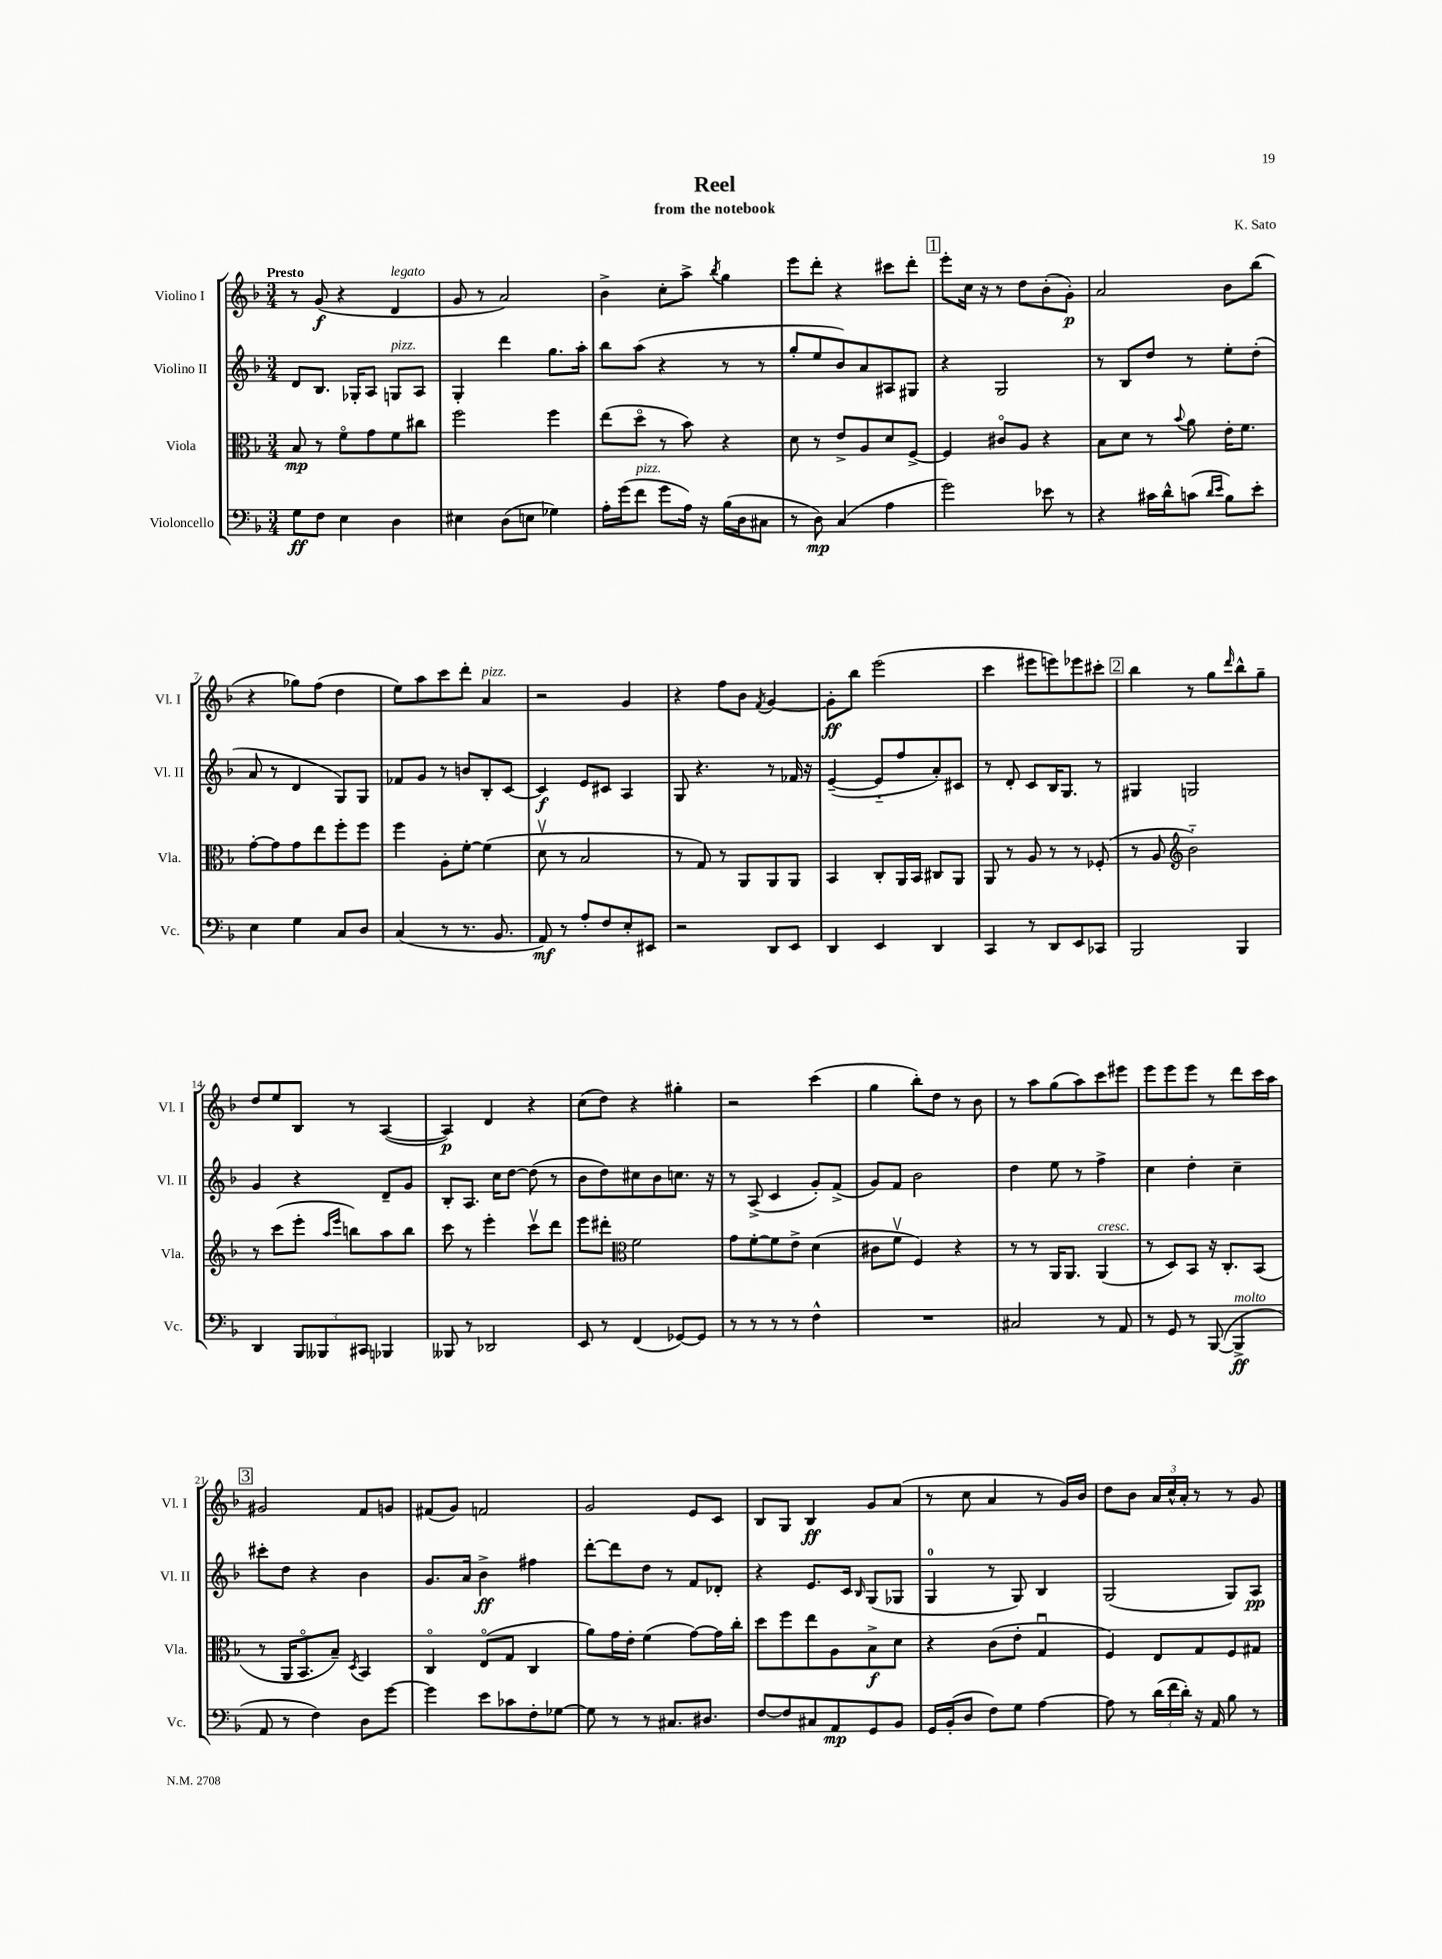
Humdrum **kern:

**kern	**kern	**kern	**kern
*staff4	*staff3	*staff2	*staff1
*clefF4	*clefC3	*clefG2	*clefG2
*k[b-]	*k[b-]	*k[b-]	*k[b-]
*M3/4	*M3/4	*M3/4	*M3/4
8G\L	8B-/	8d/L	8r
8F\J	8r	8.B-/J	(8g/
4E\	8fo\L	.	4r
.	.	16G-'/LK	.
.	8g\	8A/J	.
4D\	8f\	8G/L	4d/
.	8cc#\J	8A/J	.
=	=	=	=
4E#\	2ff\	4G'/	8g/
.	.	.	8r
(8D\L	.	4ddd\	2a/)
8E\J	.	.	.
4G-\)	4ff\	8.gg\L	.
.	.	16aa'\Jk	.
=	=	=	=
16A'\LL	(8ee\L	8bb-\L	4b-^\
(16g\J	.	.	.
8f\J	8ddo\J	(8aa\J	.
8g\L	8r	4r	8cc'\L
16A\Jk)	8b-\)	.	8aa^\J
16r	.	.	.
.	.	.	8qbb-/
(16B-\LL	4r	8r	4gg\
16D\J	.	.	.
8C#\J	.	8r	.
=	=	=	=
8r	8d\	8gg'/L	8eee\L
8D\)	8r	8ee/	8ddd'\J
(4C/	8e^/L	8b-/)	4r
.	8A/	8a/	.
4A\	8d/	8A#/	8ccc#\L
.	[8F^/J	8G#/J	8ddd'\J
=	=	=	=
2g\)	4F/]	4r	8eee'\L
.	.	.	16cc\Jk
.	.	.	16r
.	8c#o/L	2G/	8r
.	8A/J	.	8dd\L
8e-\	4r	.	(8b-'\
8r	.	.	8g'\J)
=	=	=	=
4r	8B-\L	8r	2a/
.	8d\J	8B-/L	.
16c#\LL	8r	8dd/J	.
16d^^\J	.	.	.
.	8qqb-/	.	.
(8c\J	8a\	8r	.
16qqd/LL	.	.	.
16qqe/JJ	.	.	.
8B-\L)	16e'\LK	8ee'\L	8b-\L
.	8.f\J	.	.
8e'\J	.	(8dd'\J	(8bb-\J
=	=	=	=
4E\	[8g'\L	8a/	4r
.	8g\]	8r	.
4G\	8g\	4d/	8gg-\L)
.	8ee\	.	(8ff\J
8C/L	8ff'\	8G/L)	4dd\
8D/J	8ff\J	8G/J	.
=	=	=	=
(4C/	4ff\	8f-/L	8ee\L)
.	.	8g/J	8aa\
8r	8A'\L	8r	8ccc\
8.r	[8f'\J	8b/L	8ddd'\J
.	(4f\]	8B-'/	4a/
8.BB-/	.	.	.
.	.	[8c/J	.
=	=	=	=
8AA/)	8dv\	4c/]	2r
8r	8r	.	.
8A'/L	2B-/	8e/L	.
8F/	.	8c#/J	.
8E'/	.	4A/	4g/
8EE#/J	.	.	.
=	=	=	=
2r	8r	8G/	4r
.	8G/)	4.r	.
.	8r	.	8ff\L
.	8AA/L	.	8b-\J
.	.	.	8qf/
8DD/L	8AA/	8r	[4g/
8EE/J	8AA/J	16f-/	.
.	.	16r	.
=	=	=	=
4DD/	4BB-/	([4e~/	8g'\]L
.	.	.	8bb-\J
4EE/	8C'/L	8e'~/]L	(2eee\
.	16AA/L	8ff/	.
.	16BB-/JJ	.	.
4DD/	8C#/L	8a'/)	.
.	8AA/J	8c#/J	.
=	=	=	=
4CC/	8AA/	8r	4ccc\
.	8r	8d'/	.
8r	8A/	8c/L	8eee#\L
8DD/L	8r	16B-/K	8eee\)
.	.	8.G/J	.
8EE/	8r	.	8eee-\
8CC-/J	(8F-'/	8r	8ccc#'\J
=	=	=	=
2BBB-/	8r	4G#/	4bb-\
.	8A/	.	.
*	*clefG2	*	*
.	2b-'~\)	2G/	8r
.	.	.	8gg\L
.	.	.	16qqddd/
4BBB-/	.	.	8bb-^^\
.	.	.	8gg~\J
=	=	=	=
4DD/	8r	4g/	8dd/L
.	(8ccc\L	.	8ee/
12BBB-/L	8eee'\J	4r	8B-/J
12BBB--/	.	.	.
.	16qqaa/LL	.	.
.	16qqeee/JJ	.	.
.	8bb\L)	.	8r
12CC#/J	.	.	.
4BBB-/	8aa\	8d~/L	([4A/
.	8bb\J	8g/J	.
=	=	=	=
8BBB--/	8ccc\	8B-'/L	4A/])
8r	8r	8.A/J	.
2DD-/	4eee'\	.	4d/
.	.	16cc\LK	.
.	.	[8dd\J	.
.	8cccv\L	(8dd\]	4r
.	8ddd\J	8r	.
=	=	=	=
8EE/	8eee\L	8b-\L	(8cc\L
8r	8ddd#'\J	8dd\)	8dd\J)
*	*clefC3	*	*
(4FF/	2f\	8cc#\	4r
.	.	8b-\	.
[8GG-/L)	.	8.cc\J	4gg#'\
8GG-/]J	.	.	.
.	.	16r	.
=	=	=	=
8r	8g\L	8r	2r
8r	[8f'\	(8A^/	.
8r	8f\]	4c/	.
8r	8e^\J	.	.
4F^^\	(4d\	8g'/L)	(4ccc\
.	.	(8f^/J	.
=	=	=	=
2.r	8c#\L	8g/L)	4gg\
.	8fv\J	8f/J	.
.	4F/)	2b-\	8bb-'\L)
.	.	.	8dd\J
.	4r	.	8r
.	.	.	8b-\
=	=	=	=
2C#/	8r	4dd\	8r
.	8r	.	8aa\L
.	16AA/LK	8ee\	(8gg\
.	8.AA/J	.	.
.	.	8r	8aa\)
8r	(4AA/	4ff^\	8ccc\
8AA/	.	.	8eee#\J
=	=	=	=
8r	8r	4cc\	8eee\L
8GG/	8D/L)	.	8eee\
8r	8BB-/J	4dd'\	8eee\J
([8BBB-/	16r	.	8r
.	8.C'/L	.	.
4BBB-^/]	.	4cc~\	8ddd\L
.	(8BB-/J	.	16ccc\L
.	.	.	16aa\JJ
=	=	=	=
8AA/	8r	8ccc#'\L	2g#/
8r	16AA/LK	8dd\J	.
.	8.BB-o/	.	.
4F\)	.	4r	.
.	8B-~/J)	.	.
.	8qD/	.	.
8D\L	4BB-/	4b-\	8f/L
[8g\J	.	.	8g/J
=	=	=	=
4g\]	4Co/	8.g/L	(8f#/L
.	.	.	8g/J)
.	.	16a/Jk	.
8e\L	(8Eo/L	4b-^\	2f/
8c-\	8G/J	.	.
8F'\	4C/	4ff#\	.
[8G-\J	.	.	.
=	=	=	=
8G-\]	8a\L)	[8ddd'\L	2g/
8r	16g\L	8ddd\]	.
.	16e'\JJ	.	.
8r	(4f\	8dd\J	.
8.C#/L	.	8r	.
.	[8g\L)	8f/L	8e/L
8.D#/J	.	.	.
.	16g\]L	8d-'/J	8c/J
.	16cc'\JJ	.	.
=	=	=	=
[8F/L	8dd\L	4r	8B-/L
8F/]	8ff\	.	8G/J
8C#/	8ee\	8.e/L	4B-/
8AA/	8A\	.	.
.	.	16c/Jk	.
.	.	16qqB-/	.
8GG/	8B-^\	(8G/L	8g/L
8BB-/J	8d\J	8G-/J	(8a/J
=	=	=	=
16GG/LL	4r	4G/	8r
(16BB-'/J	.	.	.
8D/J	.	.	8cc\
8F\L)	(8c\L	8r	4a/
8G\J	8e'\J	8G/)	.
[4A\	4Gu/	4B-/	8r
.	.	.	16g/LL)
.	.	.	16b-/JJ
=	=	=	=
8A\]	4F/)	(2G/	8dd\L
8r	.	.	8b-\J
(24d\LL	8E/L	.	24a/LL
24f\	.	.	24cc^^/
24d'\JJ)	.	.	24a'/JJ
16r	8G/	.	8r
16AA/	.	.	.
8B-\	8F/	8G/L)	8r
8r	8G#/J	8A/J	8g/
==	==	==	==
*-	*-	*-	*-
